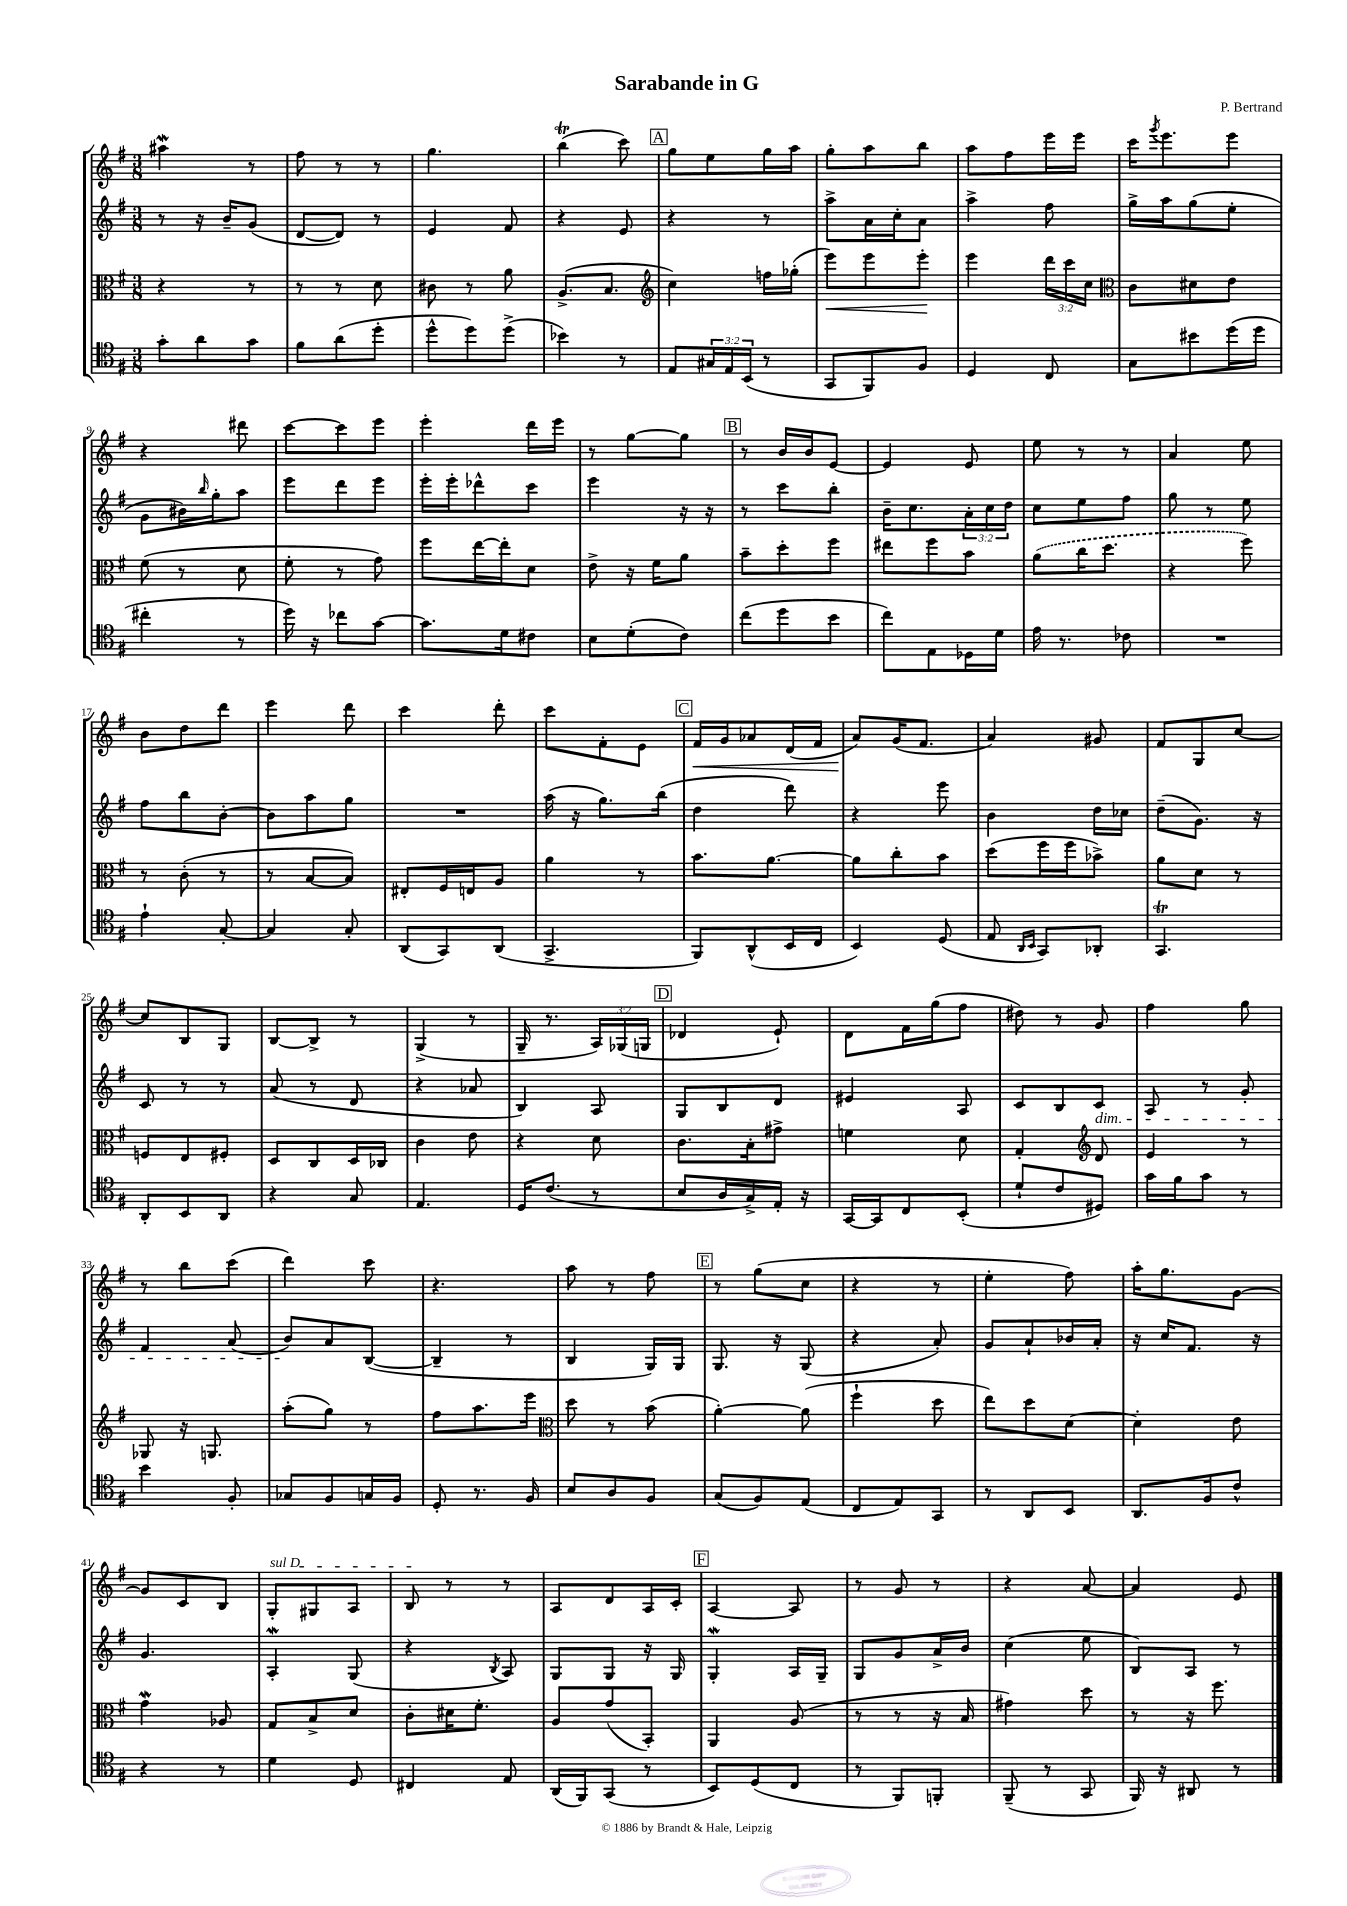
\header { title = "Sarabande in G" composer = "P. Bertrand" }
<<
\new StaffGroup <<
\new Staff = "s0" {
    \clef treble \key g \major \numericTimeSignature \time 3/8 \override Staff.TupletNumber.text = #tuplet-number::calc-fraction-text
    ais''4\mordent r8 |
    fis''8 r8 r8 |
    g''4. |
    b''4\trill( c'''8) |
    \mark \markup { \box "A" } g''8 e''8 g''16 a''16 |
    g''8-. a''8 b''8 |
    a''8 fis''8 e'''16 e'''16 |
    c'''16 \acciaccatura { g'''8 } e'''8. e'''8 |
    r4 dis'''8 |
    c'''8~ c'''8 e'''8 |
    e'''4-. d'''16 e'''16 |
    r8 g''8~ g''8 |
    \mark \markup { \box "B" } r8 b'16 b'16 e'8~ |
    e'4 e'8 |
    e''8 r8 r8 |
    a'4 e''8 |
    b'8 d''8 d'''8 |
    e'''4 d'''8 |
    c'''4 d'''8-. |
    c'''8 fis'8-. e'8 |
    \mark \markup { \box "C" } fis'16\< g'16 aes'8 d'16( fis'16 |
    a'8\!) g'16( fis'8. |
    a'4) gis'8 |
    fis'8 g8 c''8~ |
    c''8 b8 g8 |
    b8~ b8-> r8 |
    g4->( r8 |
    g16-- r8. \tuplet 3/2 { a16) ges16( g16 } |
    \mark \markup { \box "D" } des'4 e'8-!) |
    d'8 fis'16 g''16( fis''8 |
    dis''8) r8 g'8 |
    fis''4 g''8 |
    r8 b''8 c'''8( |
    d'''4) c'''8 |
    r4. |
    a''8 r8 fis''8 |
    \mark \markup { \box "E" } r8 g''8( c''8 |
    r4 r8 |
    e''4-. fis''8) |
    a''16-. g''8. g'8~ |
    g'8 c'8 b8 |
    \once \override TextSpanner.bound-details.left.text = \markup { \italic "sul D" } g8-.\startTextSpan gis8 a8 |
    b8\stopTextSpan r8 r8 |
    a8 d'8 a16 c'16-. |
    \mark \markup { \box "F" } a4~ a8 |
    r8 g'8 r8 |
    r4 a'8~ |
    a'4 e'8 \bar "|." |
}
\new Staff = "s1" {
    \clef treble \key g \major \numericTimeSignature \time 3/8 \override Staff.TupletNumber.text = #tuplet-number::calc-fraction-text
    r8 r16 b'16-- g'8( |
    d'8~ d'8) r8 |
    e'4 fis'8 |
    r4 e'8 |
    \mark \markup { \box "A" } r4 r8 |
    a''8-> a'16 c''16-. a'8 |
    a''4-> fis''8 |
    g''16-> a''16 g''8( e''8-. |
    g'8 bis'16) \grace { b''16 } g''16-. a''8 |
    e'''8 d'''8 e'''8 |
    e'''16-. e'''16-. des'''8-^ c'''8 |
    e'''4 r16 r16 |
    \mark \markup { \box "B" } r8 c'''8 b''8-. |
    b'16-- c''8. \tuplet 3/2 { a'16-. c''16 d''16 } |
    c''8 e''8 fis''8 |
    g''8 r8 e''8 |
    fis''8 b''8 b'8~-. |
    b'8 a''8 g''8 |
    R4. |
    a''16( r16 g''8.) b''16( |
    \mark \markup { \box "C" } d''4 d'''8) |
    r4 e'''8 |
    b'4 d''16 ces''16 |
    d''8--( g'8.) r16 |
    c'8 r8 r8 |
    a'8( r8 d'8 |
    r4 aes'8 |
    b4) a8 |
    \mark \markup { \box "D" } g8 b8 d'8 |
    eis'4 a8 |
    c'8 b8 c'8\dim |
    a8 r8 g'8-. |
    fis'4 a'8( |
    b'8\!) a'8 b8~( |
    b4-- r8 |
    b4 g16) g16 |
    \mark \markup { \box "E" } g8. r16 g8( |
    r4 a'8-.) |
    g'8 a'8-! bes'16 a'16-. |
    r16 c''16 fis'8. r16 |
    g'4. |
    a4-.\mordent g8( |
    r4 \acciaccatura { b8 } a8) |
    g8 g8 r16 g16 |
    \mark \markup { \box "F" } g4-.\mordent a16 g16-- |
    g8 g'8 a'16-> b'16 |
    c''4( e''8 |
    b8) a8 r8 \bar "|." |
}
\new Staff = "s2" {
    \clef alto \key g \major \numericTimeSignature \time 3/8 \override Staff.TupletNumber.text = #tuplet-number::calc-fraction-text
    r4 r8 |
    r8 r8 d'8 |
    cis'8 r8 a'8 |
    a8.->( b8. |
    \mark \markup { \box "A" } \clef treble c''4) f''16 ges''16-.( |
    e'''8\<) e'''8 e'''8-.\! |
    e'''4 \tuplet 3/2 { d'''16 c'''16 c''16 } |
    \clef alto c'8 dis'8 e'8 |
    fis'8( r8 d'8 |
    fis'8-. r8 g'8) |
    fis''8 e''16~ e''16-. d'8 |
    e'8-> r16 fis'16 a'8 |
    \mark \markup { \box "B" } b'8-- d''8-. fis''8 |
    eis''8 fis''8 b'8 |
    \once \slurDashed a'8( c''16 d''8. |
    r4 fis''8) |
    r8 c'8-.( r8 |
    r8 b8~ b8) |
    eis8-. fis16 e16 a8 |
    a'4 r8 |
    \mark \markup { \box "C" } b'8. a'8.~ |
    a'8 c''8-. b'8 |
    d''8( fis''16 fis''16 bes'8->) |
    a'8 d'8 r8 |
    f8 e8 fis8-. |
    d8 c8 d16 ces16 |
    c'4 e'8 |
    r4 d'8 |
    \mark \markup { \box "D" } c'8. b16-. gis'8-> |
    f'4 d'8 |
    g4-. \clef treble d'8 |
    e'4 r8 |
    ges8 r16 g8. |
    a''8-.( g''8) r8 |
    fis''8 a''8. e'''16 |
    \clef alto d''8 r8 b'8( |
    \mark \markup { \box "E" } a'4~-.) a'8( |
    fis''4-! d''8 |
    e''8) d''8 d'8~ |
    d'4-. e'8 |
    g'4\mordent aes8 |
    g8 b8-> d'8 |
    c'8-. dis'16 fis'8.-. |
    a8 g'8( b,8-.) |
    \mark \markup { \box "F" } a,4 a8( |
    r8 r8 r16 b16 |
    gis'4) d''8 |
    r8 r16 fis''8. \bar "|." |
}
\new Staff = "s3" {
    \clef tenor \key g \major \numericTimeSignature \time 3/8 \override Staff.TupletNumber.text = #tuplet-number::calc-fraction-text
    g'8-. a'8 g'8 |
    fis'8 a'8( d''8-. |
    d''8-^ d''8) d''8->( |
    bes'4) r8 |
    \mark \markup { \box "A" } e8 \tuplet 3/2 { gis16 e16 b,16( } r8 |
    g,8 fis,8) fis8 |
    d4 c8 |
    g8 bis'8 d''16( d''16 |
    cis''4-. r8 |
    d''16) r16 ces''8 g'8~ |
    g'8. d'16 cis'8 |
    b8 d'8-.( c'8) |
    \mark \markup { \box "B" } c''8( d''8 b'8 |
    c''8) e8 des16 d'16 |
    e'16 r8. ces'8 |
    R4. |
    e'4-! g8~-. |
    g4 g8-. |
    a,8( g,8) a,8( |
    g,4.-> |
    \mark \markup { \box "C" } fis,8) a,8-^( b,16 c16 |
    b,4) d8( |
    e8 \grace { a,16 b,16 } g,8) aes,8-. |
    g,4.\trill |
    a,8-. b,8 a,8 |
    r4 g8 |
    e4. |
    d16 c'8.( r8 |
    \mark \markup { \box "D" } b8 a16 g16->) e16-. r16 |
    g,16~ g,16 c8 b,8-.( |
    d'8-! c'8 dis8) |
    g'16 fis'16 g'8 r8 |
    b'4 fis8-. |
    ges8 fis8 g16 fis16 |
    d8-. r8. fis16 |
    b8 a8 fis8 |
    \mark \markup { \box "E" } g8( fis8) e8( |
    c8 e8) g,8 |
    r8 a,8 b,8 |
    a,8. fis16 c'8-^ |
    r4 r8 |
    d'4 d8 |
    cis4 e8 |
    a,16( fis,16) g,8( r8 |
    \mark \markup { \box "F" } b,8) d8( c8 |
    r8 fis,8) f,8-. |
    fis,8--( r8 g,8 |
    fis,16) r16 ais,8 r8 \bar "|." |
}
>>
>>
